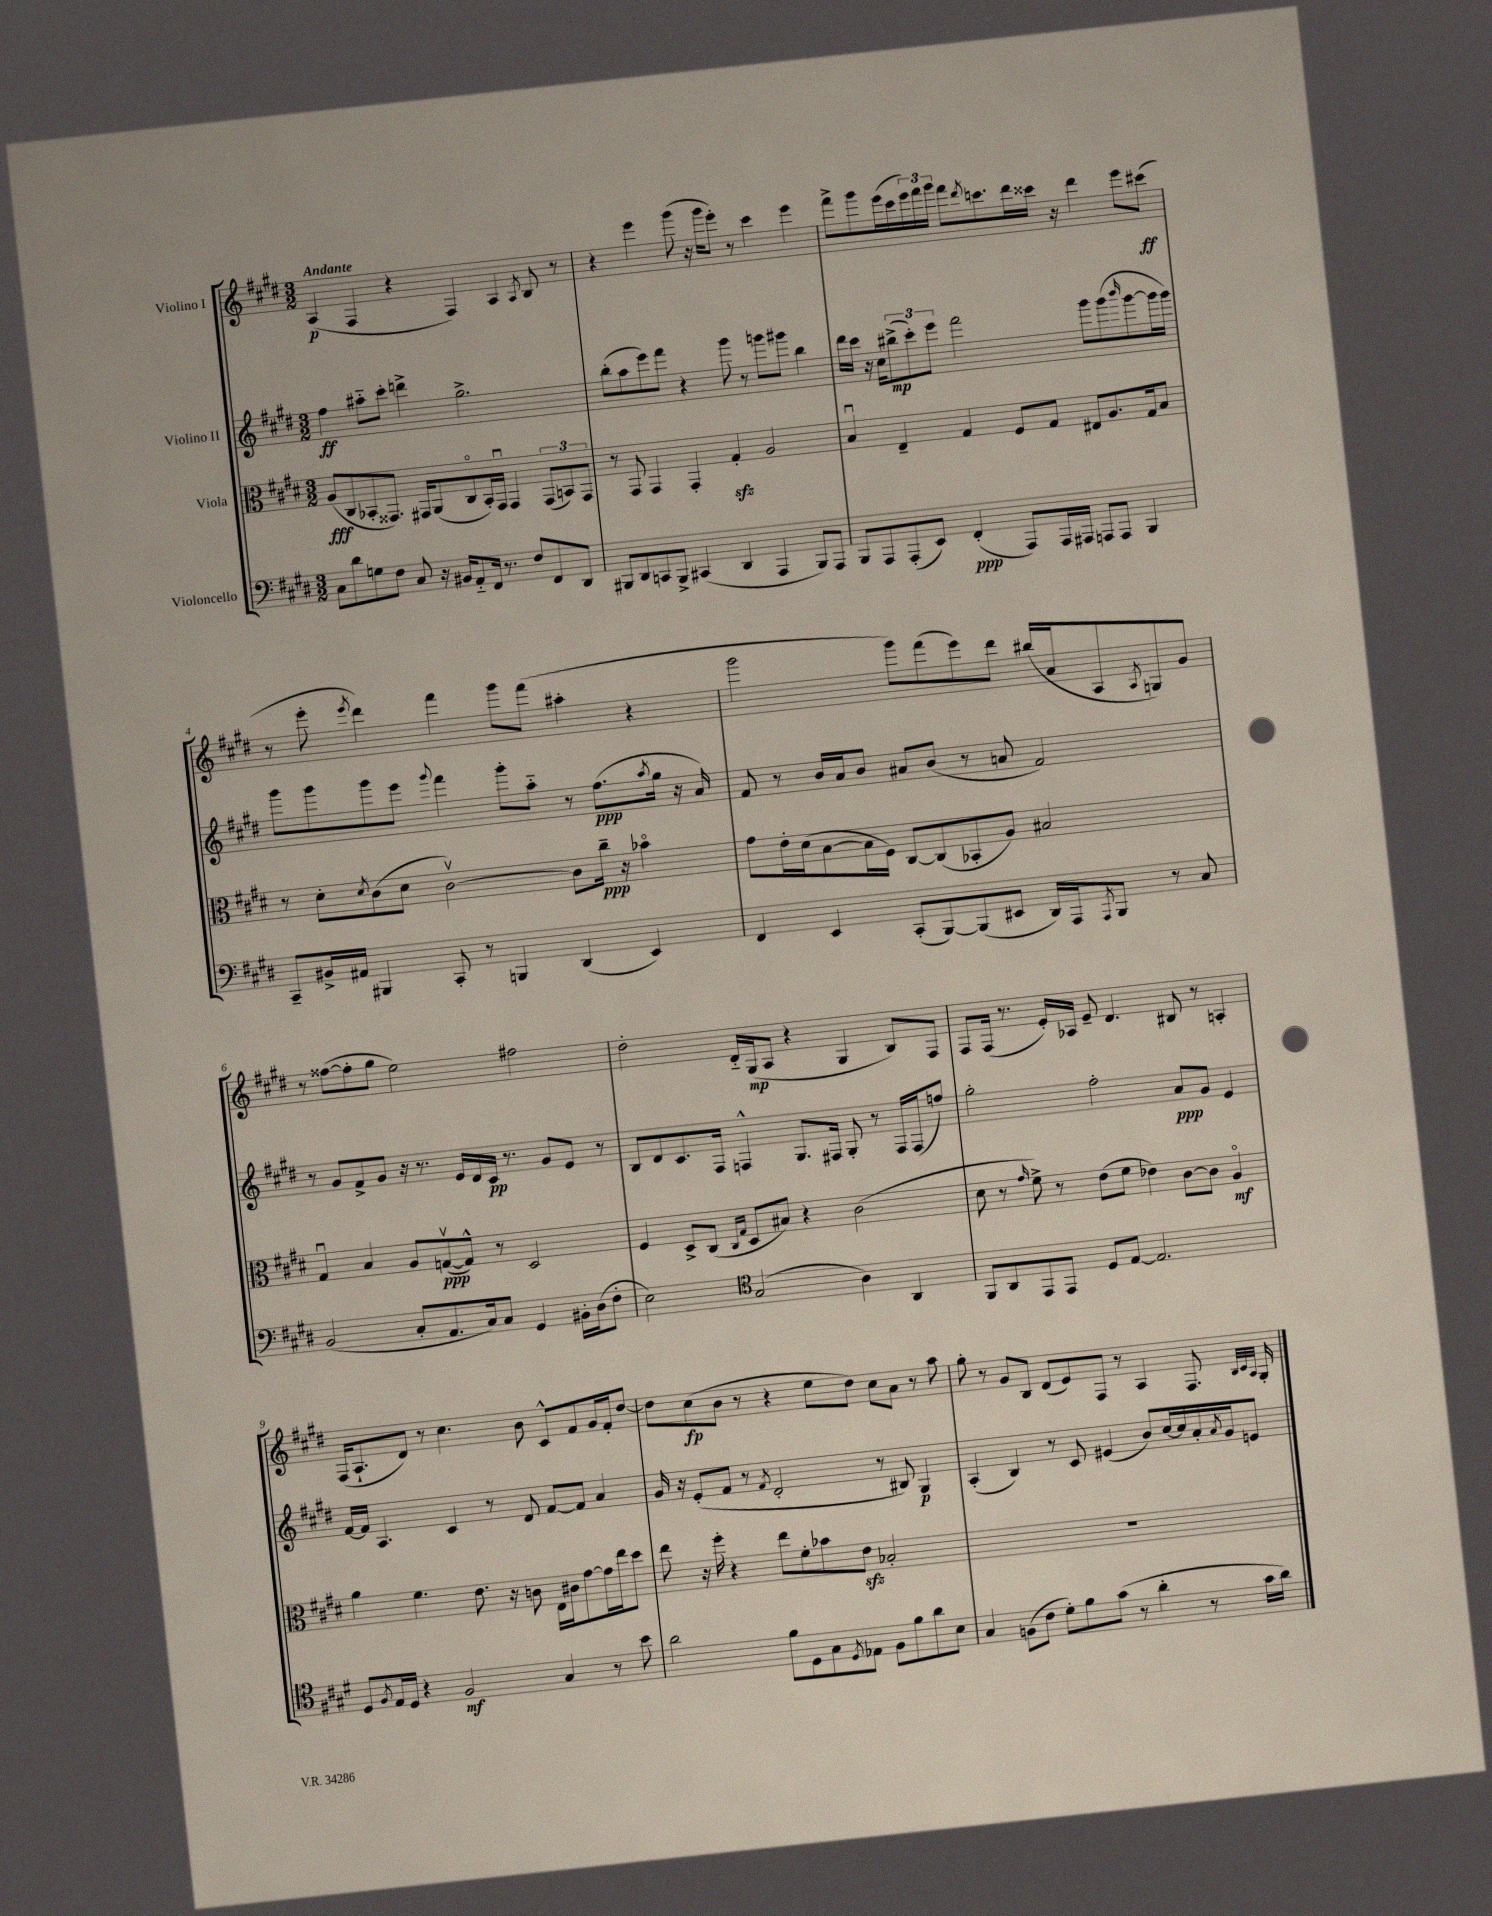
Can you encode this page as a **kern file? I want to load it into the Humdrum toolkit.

**kern	**dynam	**kern	**dynam	**kern	**dynam	**kern	**dynam
*part4	*part4	*part3	*part3	*part2	*part2	*part1	*part1
*staff4	*staff4	*staff3	*staff3	*staff2	*staff2	*staff1	*staff1
*I"Violoncello	*	*I"Viola	*	*I"Violino II	*	*I"Violino I	*
*clefF4	*	*clefC3	*	*clefG2	*	*clefG2	*
*k[f#c#g#d#]	*	*k[f#c#g#d#]	*	*k[f#c#g#d#]	*	*k[f#c#g#d#]	*
*M3/2	*	*M3/2	*	*M3/2	*	*M3/2	*
=1	=1	=1	=1	=1	=1	=1	=1
!	!	!	!	!	!	!LO:TX:a:B:t=Andante	!
8C#\L	.	(8A/L	fff	4ff#\	ff	(4A/	p
8d#\	.	8C#/	.	.	.	.	.
8Gn\	.	8BB-X'/	.	8aa#X\L	.	4F#/	.
8F#\J	.	8.GG##X/J)	.	8ccc#'\J	.	.	.
8C#/	.	.	.	4dddn^\	.	4r	.
.	.	16GG#X/KL	.	.	.	.	.
16r	.	(8AA/	.	.	.	.	.
16BB#X/KL	.	.	.	.	.	.	.
8AA/	.	8C#/	.	2.gg#^\	.	4F#/)	.
16FF#/Jk	.	16BB-'/L)	.	.	.	.	.
8.r	.	16GG#u/JJ	.	.	.	.	.
.	.	4GG#/	.	.	.	4A/	.
8F#/L	.	.	.	.	.	.	.
.	.	.	.	.	.	8qA/	.
8FF#/	.	(12GG#/L	.	.	.	8B/	.
.	.	12BBn/)	.	.	.	.	.
8DD#/J	.	.	.	.	.	8r	.
.	.	12GG#/J	.	.	.	.	.
=2	=2	=2	=2	=2	=2	=2	=2
8BBB#X/L	.	8r	.	(8bb'\L	.	4r	.
8DD#/	.	8GG#/	.	8aa\	.	.	.
8CCn/	.	4GG#/	.	8eee\)	.	4eee\	.
8BBB#^/J	.	.	.	8fff#\J	.	.	.
(4CC#X/	.	4GG#'/	.	4r	.	(8ggg#\	.
.	.	.	.	.	.	16r	.
.	.	.	.	.	.	16ggg#\KL	.
4DD#/	.	4G#zz'/	.	8ggg#\	.	8eee'\J)	.
.	.	.	.	8r	.	8r	.
4AAA/	.	2A/	.	8gggn\L	.	4ccc#\	.
.	.	.	.	8ggg#X\J	.	.	.
8BBB#/L)	.	.	.	4bb\	.	4eee\	.
8AAA/J	.	.	.	.	.	.	.
=3	=3	=3	=3	=3	=3	=3	=3
8BBB/L	.	4Bu/	.	16ddd#\LL	.	8fff#^\L	.
.	.	.	.	16ccc#\JJ	.	.	.
8AAA/	.	.	.	16r	.	8ggg#\	.
.	.	.	.	16cc#\KL	.	.	.
(8AAA'/	.	4E~/	.	(12bb#X^\	mp	(16eee\L	.
.	.	.	.	.	.	16ccc#\	.
.	.	.	.	12ccc#'\)	.	.	.
8EE/J)	.	.	.	.	.	24eee\)	.
.	.	.	.	12eee\J	.	24fff#\	.
.	.	.	.	.	.	24ggg#\JJ	.
(4FF#'/	ppp	4G#/	.	2fff#\	.	8fff#\L	.
.	.	.	.	.	.	8qddd#/	.
.	.	.	.	.	.	8.cccn\	.
8AAA/L)	.	8F#/L	.	.	.	.	.
.	.	.	.	.	.	16ddd#\L	.
16AAA/L	.	8G#/J	.	.	.	16ccc##X\JJ	.
16AAA#X/JJ	.	.	.	.	.	16r	.
8AAAn/L	.	8E#X/L	.	8ggg#\L	.	4ddd#\	.
8AAA/J	.	8.A/	.	(8ggg#\	.	.	.
.	.	.	.	16qqbbb/	.	.	.
4BBB/	.	.	.	[8ggg#\	.	8eee\L	.
.	.	16G#/k	.	.	.	.	.
.	.	8B/J	.	16ggg#\L]	.	(8ccc#X\J	ff
.	.	.	.	16ggg#\JJ)	.	.	.
!!LO:LB:g=z
=4	=4	=4	=4	=4	=4	=4	=4
8CC#~/L	.	8r	.	8ggg#\L	.	8r	.
16BB#X^/L	.	8d#'\L	.	8ggg#\	.	8eee'\	.
16AA#X/JJ	.	.	.	.	.	.	.
.	.	8qd#/	.	.	.	8qeee/	.
4BBB#X/	.	(8c#\	.	8ggg#\	.	4ddd#\)	.
.	.	8d#\J	.	8eee\J	.	.	.
.	.	.	.	8qqggg#/	.	.	.
8CC#'/	.	[2c#v\)	.	4fff#\	.	4fff#\	.
8r	.	.	.	.	.	.	.
4BBBn/	.	.	.	8ggg#'\L	.	8ggg#\L	.
.	.	.	.	8aa\J	.	(8fff#\J	.
(4DD#/	.	8c#\L]	.	8r	.	4aa#X'\	.
.	.	16cc#~\Jk	ppp	(8.ff#\L	ppp	.	.
.	.	16r	.	.	.	.	.
4EE/)	.	4b-X\	.	.	.	4r	.
.	.	.	.	8qaa/	.	.	.
.	.	.	.	16gg#\Jk	.	.	.
.	.	.	.	16r	.	.	.
.	.	.	.	16a/)	.	.	.
=5	=5	=5	=5	=5	=5	=5	=5
4FF#/	.	8g#\L	.	8f#/	.	2ggg#\	.
.	.	16e'\L	.	8r	.	.	.
.	.	(16d#\J	.	.	.	.	.
4EE/	.	[8B\	.	16b/LL	.	.	.
.	.	.	.	16a/J	.	.	.
.	.	16B\L]	.	8b/J	.	.	.
.	.	16F#\JJ)	.	.	.	.	.
(8CC#'/L	.	[8C#/L	.	8a#X/L	.	8ggg#\L)	.
[8BBB/)	.	(8C#/]	.	(8b/J	.	(8fff#\	.
(8BBB/]	.	8BB-X'/	.	8r	.	8eee\)	.
8EE#X/J	.	8A/J)	.	8an/	.	8ddd#\J	.
16DD#/LL)	.	2B#X/	.	2f#/)	.	(16bb#X/LL	.
16AAA/J	.	.	.	.	.	16a/J	.
8qAAA/	.	.	.	.	.	.	.
8BBB/J	.	.	.	.	.	8A/	.
.	.	.	.	.	.	8qA/	.
8r	.	.	.	.	.	8Gn/)	.
8C#/	.	.	.	.	.	8g#/J	.
!!LO:LB:g=z
=6	=6	=6	=6	=6	=6	=6	=6
(2BB/	.	4G#u/	.	8r	.	8r	.
.	.	.	.	8g#/L	.	([8ff##X\L	.
.	.	4B/	.	8f#^/	.	8ff##'\]	.
.	.	.	.	8g#/J	.	8gg#\J	.
8C#'/L	.	8A/L	.	16r	.	2ee\)	.
.	.	.	.	8.r	.	.	.
8.AA/	.	([8Gnv/	ppp	.	.	.	.
.	.	8G^^/J])	.	16e/LL	.	.	.
16C#/k)	.	.	.	16d#/	.	.	.
8C#/J	.	8r	.	16c#/JJ	pp	.	.
.	.	.	.	8.r	.	.	.
4GG#/	.	2D#/	.	.	.	2ff#X\	.
.	.	.	.	8g#/L	.	.	.
16BB#X'\LL	.	.	.	8e/J	.	.	.
(16D#\J	.	.	.	.	.	.	.
8F#'\J	.	.	.	8r	.	.	.
=7	=7	=7	=7	=7	=7	=7	=7
2E\)	.	4F#/	.	8B/L	.	2dd#'\	.
.	.	.	.	8d#/	.	.	.
.	.	8D#^/L	.	8.c#/	.	.	.
.	.	(8C#/J	.	.	.	.	.
.	.	.	.	16F#/Jk	.	.	.
*clefC4	*	*	*	*	*	*	*
.	.	16qqC#/LL	.	.	.	.	.
.	.	16qqG#/JJ	.	.	.	.	.
(2G#/	.	8D#/L	.	4Fn^^/	.	16d#/LL	.
.	.	.	.	.	.	(16G#/J	mp
.	.	8B#X/J)	.	.	.	8A/J	.
.	.	4r	.	8.G#/L	.	4r	.
.	.	.	.	16F#X/Jk	.	.	.
4A\)	.	(2c#\	.	8G#'/	.	4G#/	.
.	.	.	.	8r	.	.	.
4AA/	.	.	.	16F#/LL	.	8B/L)	.
.	.	.	.	(16F#/J	.	.	.
.	.	.	.	8ffn/J)	.	8F#/J	.
=8	=8	=8	=8	=8	=8	=8	=8
8FF#/L	.	8d#\	.	2gg#'\	.	8F#/L	.
8AA/	.	8r	.	.	.	(16F#/Jk	.
.	.	.	.	.	.	8.r	.
.	.	16qqg#/	.	.	.	.	.
8EE/	.	8f#^\)	.	.	.	.	.
8EE/J	.	8r	.	.	.	16e'/LL)	.
.	.	.	.	.	.	16A-X/JJ	.
8D#/L	.	(8e\L	.	2ff#'\	.	8e~/	.
[8E/J	.	8f#\J	.	.	.	4.d#/	.
2.E/]	.	4e-X\)	.	.	.	.	.
.	.	[8c#\L	.	8a/L	ppp	8B#X/	.
.	.	8c#\J]	.	8g#/J	.	8r	.
.	.	4A/	mf	4e/	.	4An'/	.
!!LO:LB:g=z
=9	=9	=9	=9	=9	=9	=9	=9
8D#/L	.	4a\	.	[16f#/LL	.	(16F#/KL	.
.	.	.	.	16f#/JJ]	.	8.A`/	.
8qF#/	.	.	.	.	.	.	.
16E/L	.	.	.	4.A/	.	.	.
16D#/JJ	.	.	.	.	.	.	.
4r	.	4.f#\	.	.	.	8d#/J)	.
.	.	.	.	.	.	8r	.
2F#/	mf	.	.	4c#/	.	4.cc#\	.
.	.	8.e\	.	.	.	.	.
.	.	.	.	8r	.	.	.
.	.	16r	.	.	.	.	.
.	.	8cn\	.	8d#/	.	8b\	.
4G#/	.	16E\LL	.	[8f#/L	.	8c#^^/L	.
.	.	16c#X\J	.	.	.	.	.
.	.	[8g#\	.	8f#/J]	.	8f#/	.
8r	.	16g#\L]	.	4a/	.	16g#/L	.
.	.	16ee\J	.	.	.	16f#'/J	.
8b\	.	8dd#\J	.	.	.	[8dd#/J	.
=10	=10	=10	=10	=10	=10	=10	=10
2a\	.	8ee\	.	16g#/	.	8dd#\L]	.
.	.	.	.	16r	.	.	.
.	.	16r	.	(8e'/L	.	(8cc#\	fp
.	.	16ff#'\	.	.	.	.	.
.	.	4r	.	8f#/J	.	8b\J	.
.	.	.	.	8r	.	8r	.
.	.	.	.	8qf#/	.	.	.
8f#\L	.	8ee\L	.	2d#'/	.	4r	.
8D#\	.	8f#'\	.	.	.	.	.
8G#\	.	8b-X\	.	.	.	8ee\L	.
8qD#/	.	.	.	.	.	.	.
8E-X\J	.	8ezz\J	.	.	.	8dd#\J)	.
8F#\L	.	2B-X'/	.	8r	.	8cc#\L	.
8f#\	.	.	.	8B#X/)	.	8a\J	.
8a\	.	.	.	4G#/	p	8r	.
8B\J	.	.	.	.	.	8aa\	.
=11	=11	=11	=11	=11	=11	=11	=11
4G#/	.	1.r	.	(4A'/	.	8gg#'\	.
.	.	.	.	.	.	8r	.
(8Fn\L	.	.	.	4B/)	.	8g#/L	.
8c#\J	.	.	.	.	.	8B/J	.
8d#'\L)	.	.	.	8r	.	(8d#/L	.
8f#\	.	.	.	8c#/	.	8e/)	.
(8g#\J	.	.	.	(4e#X/	.	8F#/J	.
8r	.	.	.	.	.	8r	.
4a'\	.	.	.	8b/L)	.	4A/	.
.	.	.	.	[16cc#/L	.	.	.
.	.	.	.	16cc#/]	.	.	.
8r	.	.	.	16a'/	.	8.F#/	.
.	.	.	.	8qa/	.	.	.
.	.	.	.	16g#/J	.	.	.
16g#\LL	.	.	.	8en/J	.	.	.
.	.	.	.	.	.	32qqB/LLL	.
.	.	.	.	.	.	32qqc#/	.
.	.	.	.	.	.	32qqA/JJJ	.
16a\JJ)	.	.	.	.	.	16G#'/	.
==	==	==	==	==	==	==	==
*-	*-	*-	*-	*-	*-	*-	*-
